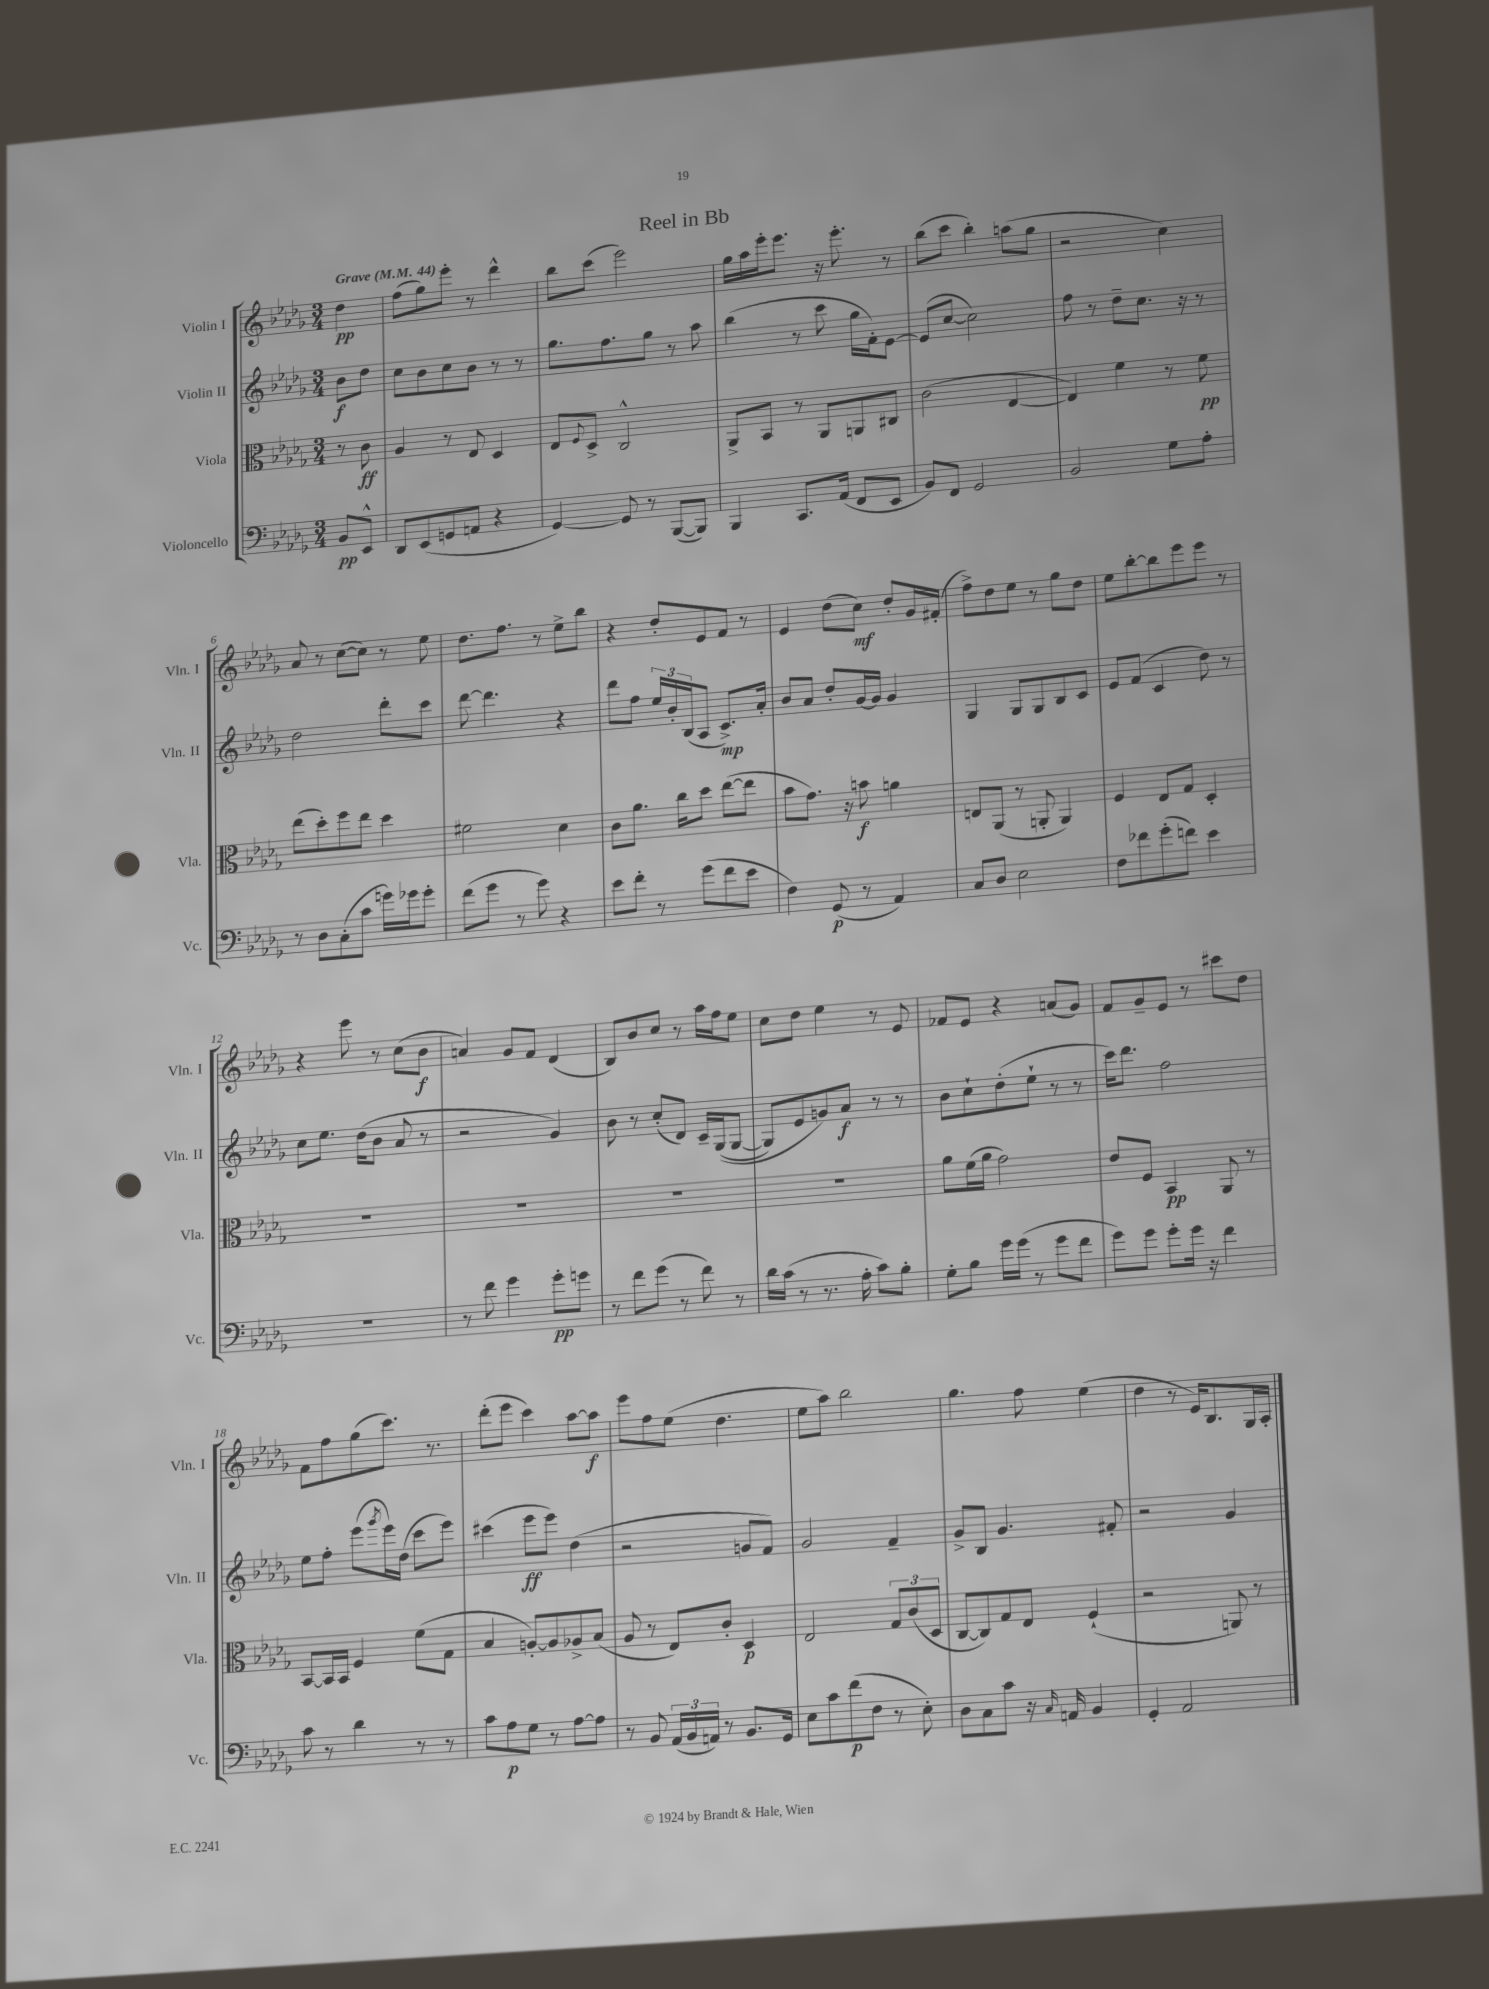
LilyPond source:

\header { title = "Reel in Bb" }
<<
\new StaffGroup <<
\new Staff = "s0" \with { instrumentName = "Violin I" shortInstrumentName = "Vln. I" } {
    \clef treble \key des \major \numericTimeSignature \time 3/4 \partial 4 \tempo "Grave" 4 = 44
    des''4\pp |
    f''8( ges''8) ees'''8-. r8 des'''4-^ |
    bes''8 c'''8( ees'''2) |
    ges''16 aes''16 ees'''16-. ees'''8. r16 ees'''8.-. r8 |
    bes''8( c'''8 bes''4-.) a''8( ges''8 |
    r2 c''4) |
    aes'8 r8 c''8~( c''8) r8 ees''8 |
    des''8. f''8. r8 ees''8-> bes''8 |
    r4 des''8-. ees'8 f'8 r8 |
    ees'4 des''8( c''8\mf) des''8-. ges'16 fis'16-.( |
    f''8->) des''8 ees''8 r8 ges''8 des''8 |
    ees''8 bes''8~-. bes''8 ees'''8 ees'''8 r8 |
    r4 ees'''8 r8 c''8( bes'8\f |
    a'4) ges'8 f'8 des'4( |
    bes8) bes'8 c''8 r8 aes''16 f''16 ees''8 |
    c''8 des''8 ees''4 r8 ees'8 |
    fes'8 ees'8 r4 a'8( ges'8) |
    f'8 ges'8-- ees'8 r8 cis'''8 des''8 |
    f'8 f''8 ges''8( c'''8.) r8. |
    des'''8-.( ees'''8 c'''4) aes''8~ aes''8\f |
    ees'''8 f''8 ees''8( des''4. |
    ees''8 aes''8) bes''2 |
    ges''4. f''8 ees''4( |
    des''4 r8 ees'16) bes8. ges16 aes16-. \bar "|." |
}
\new Staff = "s1" \with { instrumentName = "Violin II" shortInstrumentName = "Vln. II" } {
    \clef treble \key des \major \numericTimeSignature \time 3/4 \partial 4
    bes'8\f des''8 |
    c''8 bes'8 c''8 bes'8 r8 r8 |
    ges''8. f''8. ges''8 r8 aes''8 |
    bes''4( r8 c'''8 ges''16 f'16-.) ees'8~ |
    ees'8( c''8~ c''2) |
    f''8 r8 des''8-- c''8. r16 r8 |
    des''2 des'''8-. c'''8 |
    des'''8~ des'''4. r4 |
    des'''8 f''8 \tuplet 3/2 { ees''16 bes'16-. bes16( } aes8 c'8.->\mp) aes'16-. |
    bes'8 aes'8 des''8-. ges'16~ ges'16 ges'4 |
    ges4 ges8 ges8 bes8 c'8 |
    ees'8 f'8( c'4 des''8) r8 |
    c''8 ees''8. des''16( bes'8 aes'8 r8 |
    r2 ges'4) |
    bes'8 r8 c''8-.( des'8) c'16-- ges16(\( ges8~ |
    ges8) ees'8 g'8\) aes'8\f r8 r8 |
    bes'8 c''8-! des''8-.( ees''8-! r8 r8 |
    c'''16) des'''8. f''2 |
    ees''8 f''8-. ees'''8( \acciaccatura { ges'''8 } ees'''16) des''16( c'''8 ees'''8) |
    cis'''4( ees'''8\ff ees'''8) des''4( |
    r2 g'8 f'8) |
    ges'2 f'4-- |
    ges'8-> bes8 ges'4. fis'8-. |
    r2 ges'4 \bar "|." |
}
\new Staff = "s2" \with { instrumentName = "Viola" shortInstrumentName = "Vla." } {
    \clef alto \key des \major \numericTimeSignature \time 3/4 \partial 4
    r8 c'8\ff |
    aes4 r8 ees8 des4 |
    ees8 \appoggiatura { f8 } des8-> c2-^ |
    aes,8-> bes,8 r8 aes,8 a,8 cis8 |
    c'2( ees4~ |
    ees4) f'4 r8 f'8\pp |
    ees''8( des''8-.) f''8 ees''8 des''4 |
    fis'2 des'4 |
    c'8 aes'8. c''16 des''8 ees''8~( ees''8 |
    bes'8 ges'8.) r16 b'8\f a'4 |
    e8 aes,8( r8 a,8-. a,4) |
    f4 ees8 ges8 des4-. |
    R2. |
    R2. |
    R2. |
    R2. |
    aes'8 f'16( aes'16 ges'2) |
    ees'8 f8 bes,4\pp aes,8 r8 |
    bes,8~ bes,16 bes,16 f4 f'8( ges8 |
    bes4 a8~-.) a8 aes8-> bes8( |
    aes8 r8 ees8) c'8-. des4\p |
    ees2 \tuplet 3/2 { ges8 c'8( des8 } |
    c8~ c8) ges8 ees8 f4-!( |
    r2 a,8) r8 \bar "|." |
}
\new Staff = "s3" \with { instrumentName = "Violoncello" shortInstrumentName = "Vc." } {
    \clef bass \key des \major \numericTimeSignature \time 3/4 \partial 4
    bes,8\pp ees,8-^ |
    des,8 ees,8( g,8 a,8 r4 |
    ges,4~) ges,8 r8 bes,,8~( bes,,8) |
    bes,,4 c,8. aes,16( f,8 ees,8 |
    bes,8) f,8 ges,2 |
    bes,2 ges8 aes8-. |
    r8 des8 c8-.( c'8 g'16) ges'16 ges'8-. |
    f'8( ges'8 r8 ges'8) r4 |
    ees'8 f'8-. r8 ges'8( f'8 ees'8 |
    f4) ges,8\p( r8 aes,4) |
    c8 des8 ees2 |
    f8 fes'8 ges'8-.( f'8) ees'4 |
    R2. |
    r8 f'8 ges'4 ges'8-.\pp g'8 |
    r8 f'8 ges'8( r8 f'8) r8 |
    des'16 c'16( r8 r8. aes16-. c'8) bes8-. |
    ges8-. bes8 ges'16 ges'16( r8 ges'8 f'8 |
    ges'8) ges'8 ges'8-. ges'16 r16 f'4 |
    c'8 r8 des'4 r8 r8 |
    c'8 aes8\p ges8 r8 aes8~ aes8 |
    r8 bes,8 \tuplet 3/2 { aes,16( bes,16 a,16) } r8 bes,8. ges,16 |
    ees8 c'8 f'8\p( f8 r8 ees8-.) |
    des8 c8 c'8 r16 \grace { c16 } a,16 bes,4 |
    ges,4-. aes,2 \bar "|." |
}
>>
>>
